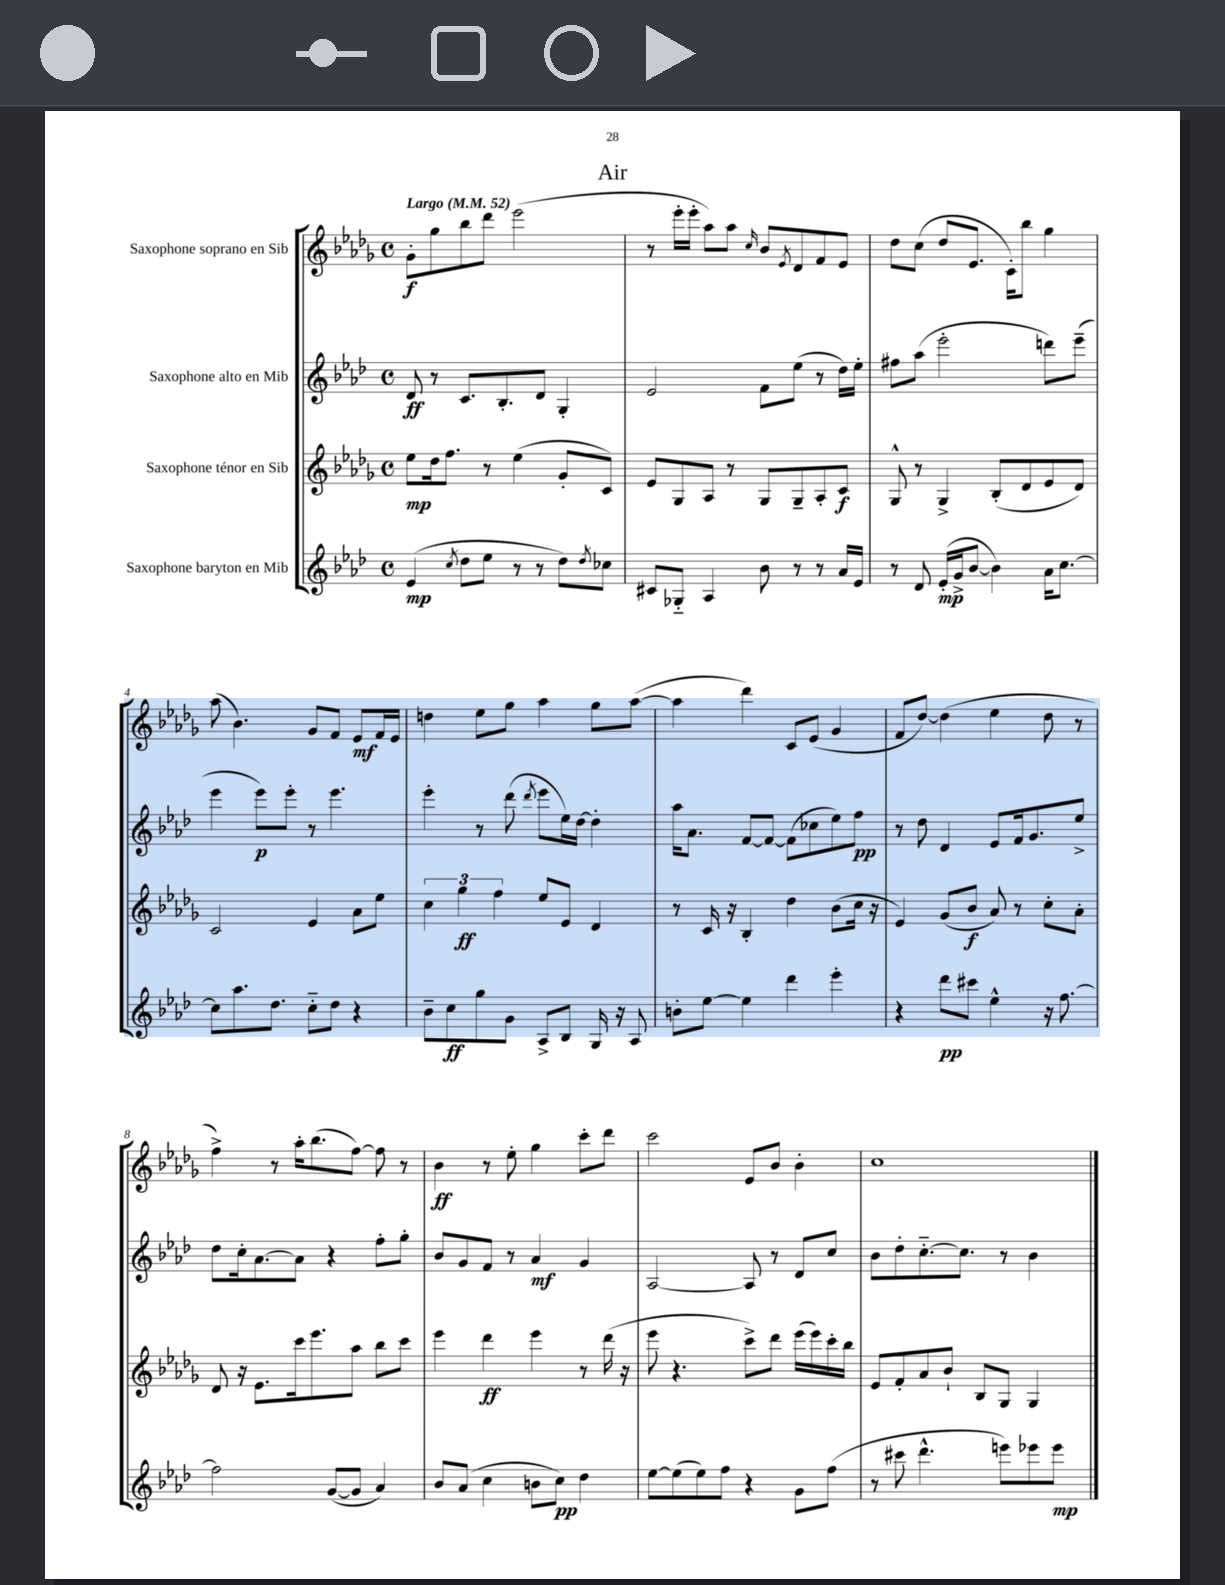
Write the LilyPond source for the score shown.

\header { title = "Air" }
<<
\new StaffGroup <<
\new Staff = "s0" \with { instrumentName = "Saxophone soprano en Sib" } {
    \clef treble \key des \major \defaultTimeSignature \time 4/4 \tempo "Largo" 4 = 52
    ges'8-.\f ges''8 bes''8 des'''8 ees'''2( |
    r8 ees'''16-. ees'''16-. aes''8) aes''8 \grace { c''16 } bes'8 \acciaccatura { ees'8 } des'8 f'8 ees'8 |
    des''8 c''8( des''8 ees'8. c'16-.) bes''8 ges''4 |
    aes''8( bes'4.) ges'8 f'8 ees'8\mf f'16 ees'16 |
    d''4 ees''8 ges''8 aes''4 ges''8 aes''8~( |
    aes''4 des'''4) c'8 ees'8( ges'4 |
    f'8 des''8~) des''4( ees''4 des''8 r8 |
    f''4->) r8 aes''16-. bes''8.( f''8~) f''8 r8 |
    bes'4\ff r8 ees''8-. ges''4 c'''8-. des'''8 |
    c'''2 ees'8 bes'8 bes'4-. |
    c''1 \bar "|." |
}
\new Staff = "s1" \with { instrumentName = "Saxophone alto en Mib" } {
    \clef treble \key aes \major \defaultTimeSignature \time 4/4
    des'8\ff r8 c'8. bes8.-. des'8 g4-. |
    ees'2 f'8 ees''8( r8 des''16) ees''16-. |
    fis''8 aes''8( ees'''2-. d'''8) ees'''8--( |
    ees'''4 ees'''8\p) ees'''8-. r8 ees'''4. |
    ees'''4-. r8 des'''8( \acciaccatura { des'''8 } ees'''8 ees''16) des''16~ des''4-. |
    aes''16 aes'8. f'8~ f'8~ f'8( ces''8 ees''8) f''8\pp |
    r8 des''8 des'4 ees'8 f'16 g'8. ees''8-> |
    des''8 c''16-. aes'8.~ aes'8 r4 f''8-. g''8-. |
    bes'8 g'8 f'8 r8 aes'4\mf g'4 |
    aes2~ aes8 r8 des'8 c''8 |
    bes'8 des''8-. c''8.~-_ c''8. r8 bes'4 \bar "|." |
}
\new Staff = "s2" \with { instrumentName = "Saxophone ténor en Sib" } {
    \clef treble \key des \major \defaultTimeSignature \time 4/4
    ees''8\mp des''16 f''8. r8 ees''4( ges'8-. c'8) |
    ees'8 ges8 aes8 r8 ges8 ges8-- aes8-. c'8\f |
    ges8-^ r8 ges4-> bes8-.( des'8 ees'8 des'8) |
    c'2 ees'4 aes'8 ees''8 |
    \tuplet 3/2 { c''4 ges''4\ff f''4 } ees''8 ees'8 des'4 |
    r8 c'16 r16 bes4-. des''4 bes'8( c''16 r16 |
    ees'4) ges'8( bes'8\f aes'8) r8 c''8-. aes'8-. |
    des'8 r16 ees'8. c'''16 ees'''8. aes''8 bes''8 c'''8 |
    ees'''4 des'''4\ff ees'''4 r8 des'''16( r16 |
    ees'''8 r4. c'''8->) des'''8 ees'''16( ees'''16) c'''16-. bes''16 |
    ees'8 f'8-. aes'8 bes'8-! bes8 ges8 ges4 \bar "|." |
}
\new Staff = "s3" \with { instrumentName = "Saxophone baryton en Mib" } {
    \clef treble \key aes \major \defaultTimeSignature \time 4/4
    ees'4\mp( \acciaccatura { c''8 } des''8 ees''8 r8 r8 des''8) \acciaccatura { des''8 } ces''8 |
    cis'8 ges8-_ aes4 bes'8 r8 r8 aes'16 ees'16 |
    r8 des'8 ees'16-.\mp( g'16-> bes'8~ bes'4) aes'16 c''8.~ |
    c''8 aes''8. des''8. c''8-_ des''8 r4 |
    bes'8-- c''8\ff g''8 g'8 aes8-> bes8 g16 r16 aes8 |
    b'8-. ees''8~ ees''4 des'''4 ees'''4-. |
    r4 des'''8\pp cis'''8 ees''4-^ r16 f''8.~ |
    f''2 g'8~( g'8 aes'4) |
    bes'8 aes'8( c''4 b'8 c''8\pp) des''4 |
    ees''8~ ees''8( ees''8) f''8 r4 g'8 f''8( |
    r8 cis'''8 des'''4.-^ e'''8) ees'''8 ees'''8\mp \bar "|." |
}
>>
>>
